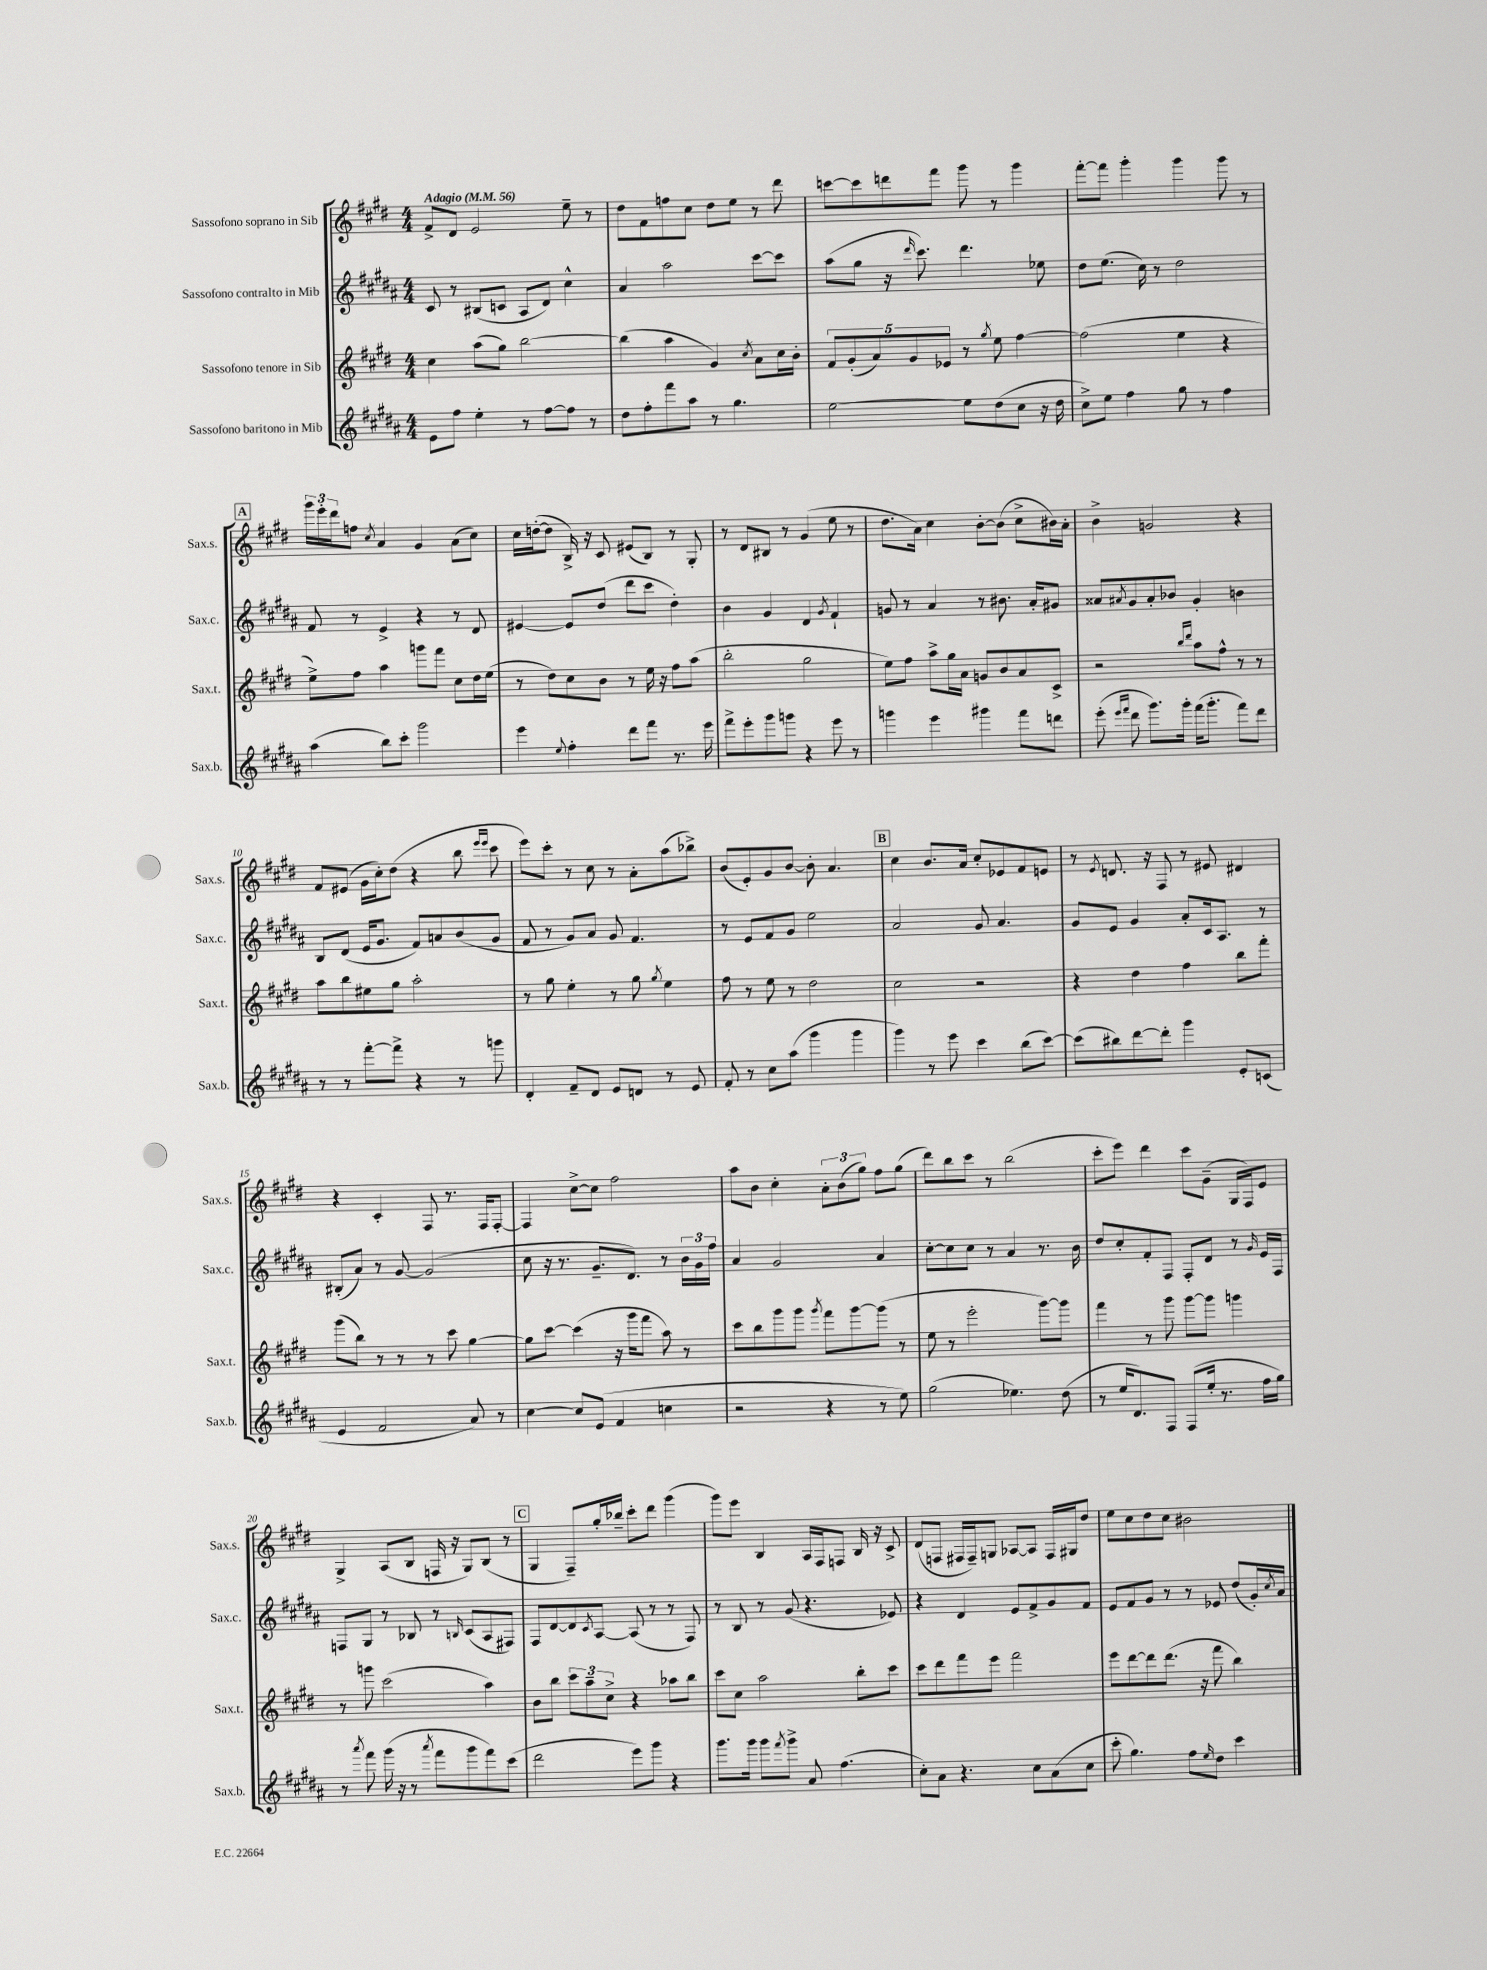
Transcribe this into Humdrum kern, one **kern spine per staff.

**kern	**kern	**kern	**kern
*part4	*part3	*part2	*part1
*staff4	*staff3	*staff2	*staff1
*I"Sassofono baritono in Mib	*I"Sassofono tenore in Sib	*I"Sassofono contralto in Mib	*I"Sassofono soprano in Sib
*I'Sax.b.	*I'Sax.t.	*I'Sax.c.	*I'Sax.s.
*clefG2	*clefG2	*clefG2	*clefG2
*k[f#c#g#d#a#]	*k[f#c#g#d#]	*k[f#c#g#d#a#]	*k[f#c#g#d#]
*M4/4	*M4/4	*M4/4	*M4/4
*MM56	*MM56	*MM56	*MM56
=1	=1	=1	=1
!	!	!	!LO:TX:a:B:t=Adagio
8e\L	4cc#\	8c#/	8f#^/L
8ff#\J	.	8r	8d#/J
4ee'\	(8aa\L	(8B#X/L	2e/
.	8gg#\J)	8cn/J	.
8r	[2bb\	8A#/L	.
[8ff#\L	.	8d#/J)	.
8ff#\J]	.	4cc#^^\	8ee~\
8r	.	.	8r
=2	=2	=2	=2
8dd#\L	(4bb\]	4a#/	8dd#\L
8ff#'\	.	.	8f#\
8fff#\	4aa\	2aa#\	8ffn\
8aa#\J	.	.	8cc#\J
8r	4g#/)	.	8dd#\L
4.gg#\	.	.	8ee\J
.	8qcc#/	.	.
.	8a\L	[8ccc#\L	8r
.	16cc#\L	8ccc#\J]	8ddd#\
.	16b'\JJ	.	.
=3	=3	=3	=3
[2ee\	10f#/L	(8aa#\L	[8cccn\L
.	(10g#'/	.	.
.	.	8gg#\J	8ccc\]
.	10a/)	.	.
.	.	16r	8dddn\
.	10g#/	.	.
.	.	16qqddd#/	.
.	.	8.ccc#\)	.
.	.	.	8fff#\J
.	10e-X/J	.	.
8ee\L]	8r	4.ddd#\	8ggg#\
.	8qgg#/	.	.
(8dd#\	8ee\	.	8r
8cc#\J	[4ff#\	.	4ggg#\
16r	.	8ee-X\	.
16dd#\	.	.	.
=4	=4	=4	=4
8cc#^\L)	(2ff#\]	8dd#\L	[8fff#'\L
8ee\J	.	(8.ee\J	8fff#\J]
4ff#\	.	.	4ggg#'\
.	.	16cc#\)	.
.	.	8r	.
8gg#\	4ee\	2dd#\	4ggg#\
8r	.	.	.
4ff#\	4r	.	8ggg#\
.	.	.	8r
!!LO:LB:g=z
!!LO:REH:place=s1:t=A
=5	=5	=5	=5
(4aa#\	8ee^\L)	8f#/	24ggg#\LL
.	.	.	24eee'\
.	.	.	24ddd#\J
.	8ff#\J	8r	8ffn\J
.	.	.	8qcc#/
8bb\L)	4aa\	4e^/	4a/
8ccc#'\J	.	.	.
2ggg#\	8gggn\L	4r	4g#/
.	8fff#\J	.	.
.	8cc#\L	8r	(8a\L
.	16dd#\L	8d#/	8cc#\J)
.	(16ee\JJ	.	.
=6	=6	=6	=6
4eee\	8r	[4e#X/	16cc#\LL
.	.	.	([16ddn'\J
.	8dd#\L)	.	8dd\J]
8qqee/	.	.	.
4ff#'\	8cc#\	8e#/L]	16B^/)
.	.	.	16r
.	8b\J	(8dd#/J	8c#/
8ddd#\L	8r	8ddd#\L	(8e#X/L
8fff#\J	16ee\	8ccc#\J	8B/J)
.	16r	.	.
8.r	8ff#\L	4dd#'\)	8r
.	(8aa\J	.	8G#'/
16eee\	.	.	.
=7	=7	=7	=7
8fff#^\L	2bb'\	4b\	8r
8eee'\	.	.	8d#/L
8ggg#\	.	4g#/	8B#X/J
8gggn\J	.	.	8r
4r	2gg#\	4d#/	(4g#/
.	.	8qg#/	.
8eee\	.	4f#`/	8ee\
8r	.	.	8r
=8	=8	=8	=8
4gggn\	8ee\L)	8gn/	8.dd#\L
.	8ff#\J	8r	.
.	.	.	16a\Jk)
4eee\	8aa^\L	4a#/	4cc#\
.	16gg#\L	.	.
.	16a\JJ	.	.
4ggg#X\	8gn/L	8r	[8b'\L
.	8b/	8.b#X\	(8b\J]
8fff#\L	8a/	.	8cc#^\L
.	.	16a#'/KL	.
8dddn\J	8c#^/J	8g#X/J	16b#X\L)
.	.	.	16a'\JJ
=9	=9	=9	=9
(8eee'\	2r	8a##X/L	4b^\
16qqeee/LL	.	.	.
16qqfff#/JJ	.	8qa#X/	.
8ddd#\	.	8g#/	.
8.ggg#\L)	.	8a#'/	2gn/
.	.	8b-X/J	.
16ggg#'\Jk	.	.	.
.	16qqbb/LL	.	.
.	16qqddd#/JJ	.	.
(16fff#\KL	8aa\L	4g#'/	.
8.ggg#'\J	.	.	.
.	8ff#^^\J	.	.
8fff#\L)	8r	4bn\	4r
8ddd#\J	8r	.	.
!!LO:LB:g=z
=10	=10	=10	=10
8r	8aa\L	8B/L	8f#/L
8r	8bb\	(8d#/J	(8e#X/J
[8fff#'\L	8ee#X\	16e/KL	16g#\LL
.	.	8.g#/J	16cc#'\J)
8fff#^\J]	8gg#\J	.	(8dd#\J
4r	2aa'\	8f#/L)	4r
.	.	8an/	.
8r	.	(8b/	8bb\
.	.	.	16qqeee/LL
.	.	.	16qqeee/JJ
8gggn\	.	8g#/J	8ccc#\
=11	=11	=11	=11
4d#'/	8r	8f#/	8eee\L)
.	8gg#\	8r	8ccc#'\J
8f#~/L	4ee'\	8g#/L)	8r
8d#/J	.	8a#/J	8cc#\
8e/L	8r	8g#/	8r
8dn/J	8gg#\	4.f#/	8a'\L
.	8qgg#/	.	.
8r	4ee\	.	(8aa\
8e/	.	.	8bb-X^\J)
=12	=12	=12	=12
8f#'/	8ff#\	8r	(8b/L
8r	8r	8e/L	8e'/)
8cc#\L	8ee\	8f#/	8g#/
(8aa#\J	8r	8g#/J	[8b/J
4ggg#\	2dd#\	2ee\	8b'\]
.	.	.	4.a/
4ggg#\	.	.	.
!!LO:REH:place=s1:t=B
=13	=13	=13	=13
4ggg#\)	2cc#\	2a#/	4cc#\
8r	.	.	8.b/L
8eee\	.	.	.
.	.	.	16a/Jk
4ccc#\	2r	8g#/	8cc#'/L
.	.	4.a#/	8e-X/
(8bb\L	.	.	8f#/
[8ccc#\J)	.	.	8en/J
=14	=14	=14	=14
(8ccc#\L]	4r	8g#/L	8r
.	.	.	8qe/
8bb#X\)	.	8e/J	8.dn/
[8ddd#\	4dd#\	4g#/	.
.	.	.	16r
8ddd#'\J]	.	.	8F#/
4ggg#\	4ff#\	8a#'/L	8r
.	.	16c#/k	8e#X/
.	.	8.A#/J	.
8e'/L	8bb\L	.	4d#X/
(8cn/J	8fff#'\J	8r	.
!!LO:LB:g=z
=15	=15	=15	=15
4e/	(8ggg#\L	(8B#X'/L	4r
.	8bb\J)	8a#/J)	.
2f#/	8r	8r	4c#'/
.	8r	[8g#/	.
.	8r	(2g#/]	8F#/
.	8ccc#\	.	8.r
8a#/)	[4gg#\	.	.
.	.	.	16F#/KL
8r	.	.	[8F#'/J
=16	=16	=16	=16
[4cc#\	8gg#\L]	8cc#\	4F#/]
.	[8ccc#\J	16r	.
.	.	8.r	.
8cc#/L]	(4ccc#\]	.	[8cc#^\L
(8e/J	.	8.g#~/L	8cc#\J]
4f#/	16r	.	2ff#\
.	16ggg#\KL	8.d#/J)	.
.	8fff#\J	.	.
4ccn\	8aa\)	8r	.
.	8r	24b\LL	.
.	.	24g#\	.
.	.	24ff#\JJ	.
=17	=17	=17	=17
2r	8ccc#\L	4a#/	8aa\L
.	8bb\	.	8b\J
.	8ggg#\	2g#/	4cc#'\
.	8ggg#\J	.	.
.	8qggg#/	.	.
4r	8fff#\L	.	12a'\L
.	.	.	(12b\
.	[8ggg#\	.	.
.	.	.	12gg#\J)
8r	(8ggg#\J]	4a#/	8ff#\L
8ee\)	8r	.	(8gg#\J
=18	=18	=18	=18
(2gg#\	8ee\	[8cc#'\L	8ddd#\L)
.	8r	8cc#\]	8bb\
.	2eee'\	8cc#\J	8ccc#\J
.	.	8r	8r
4.ee-X\)	.	4a#/	(2bb\
.	[8ggg#\L)	8.r	.
(8dd#\	8ggg#\J]	.	.
.	.	16b\	.
=19	=19	=19	=19
8r	4fff#\	8dd#/L	8ccc#'\L
16ee/KL	.	8cc#'/	8eee\J)
8.d#/)	.	.	.
.	8r	8f#'/	4ddd#\
8F#/J	8ggg#\	8F#/J	.
(8F#/L	[8ggg#\L	8F#'/L	8ccc#\L
16ee'/Jk	8ggg#\J]	8d#/J	(8g#~\J
8.r	.	.	.
.	4gggn\	8r	16G#/LL
.	.	.	16F#/J)
.	.	16qqg#/	.
16ff#\LL	.	16e/LL	8e/J
16gg#\JJ)	.	16F#/JJ	.
!!LO:LB:g=z
=20	=20	=20	=20
8r	8r	8Fn/L	4G#^/
8qaaa#/	.	.	.
8fff#\	8gggn\	8G#/J	.
(16ggg#\	(2ccc#\	8r	(8A/L
16r	.	.	.
8r	.	8B-X/	8B/J
8qaaa#/	.	.	.
8fff#\L	.	8r	16Fn/
.	.	.	16r
.	.	16qqBn/	.
8ggg#\	.	(8c#/L	8G#/L)
8fff#\)	4aa\)	8A#/	(8B/J
(8ccc#\J	.	8F#X/J)	8r
!!LO:REH:place=s1:t=C
=21	=21	=21	=21
2ddd#\	8b\L	8F#/L	4G#/
.	8bb\J	[8d#/	.
.	12ccc#\L	8d#/]	8F#~/L)
.	12aa~\	.	.
.	.	8qc#/	.
.	.	[8A#/J	16gg#'/L
.	12cc#^\J	.	.
.	.	.	16bb-X~/JJ
8eee\L)	4r	(8A#/]	8ccc#'\L
8ggg#\J	.	8r	8ddd#\J
4r	8aa-X\L	8r	(4ggg#\
.	8bb\J	8F#/)	.
=22	=22	=22	=22
8.ggg#\L	8ccc#\L	8r	8ggg#\L)
.	8cc#\J	8B/	8eee\J
16ggg#\Jk	.	.	.
8ggg#\L	2aa\	8r	4B/
8qfff#/	.	.	.
8ggg#^\J	.	(8g#/	.
8a#/	.	4.r	16A/LL
.	.	.	16F#/J
(4.ff#\	.	.	8Fn/J
.	8bb'\L	.	16B/
.	.	.	16r
.	8ccc#\J	8e-X/)	8c#^/
=23	=23	=23	=23
8cc#'\L)	8ccc#\L	4r	(8d#/L
8a#\J	8ddd#\	.	8Fn/J
4.r	8fff#\	4d#/	16F#X/LL
.	.	.	16F#~/J)
.	8eee\J	.	8Gn/J
.	2fff#\	8e/L	[8A-X/L
8cc#\L	.	8f#^/	8A-/J]
(8a#\	.	8g#/	16F#/LL
.	.	.	16G#X/J
8cc#\J	.	8f#/J	8dd#/J
=24	=24	=24	=24
8ccc#'\	8eee\L	8e/L	8ee\L
4.gg#\)	[8ddd#\	8f#/	8cc#\
.	8ddd#\]	8g#/J	8dd#\
.	(8.ddd#\J	8r	8cc#\J
8ff#\L	.	8r	2b#X\
.	16r	.	.
16qqee/	.	.	.
8dd#\J	8fff#\	8e-X/	.
4ccc#\	4bb\)	(8dd#/L	.
.	.	16g#'/L)	.
.	.	8qcc#/	.
.	.	16a#/JJ	.
==	==	==	==
*-	*-	*-	*-
